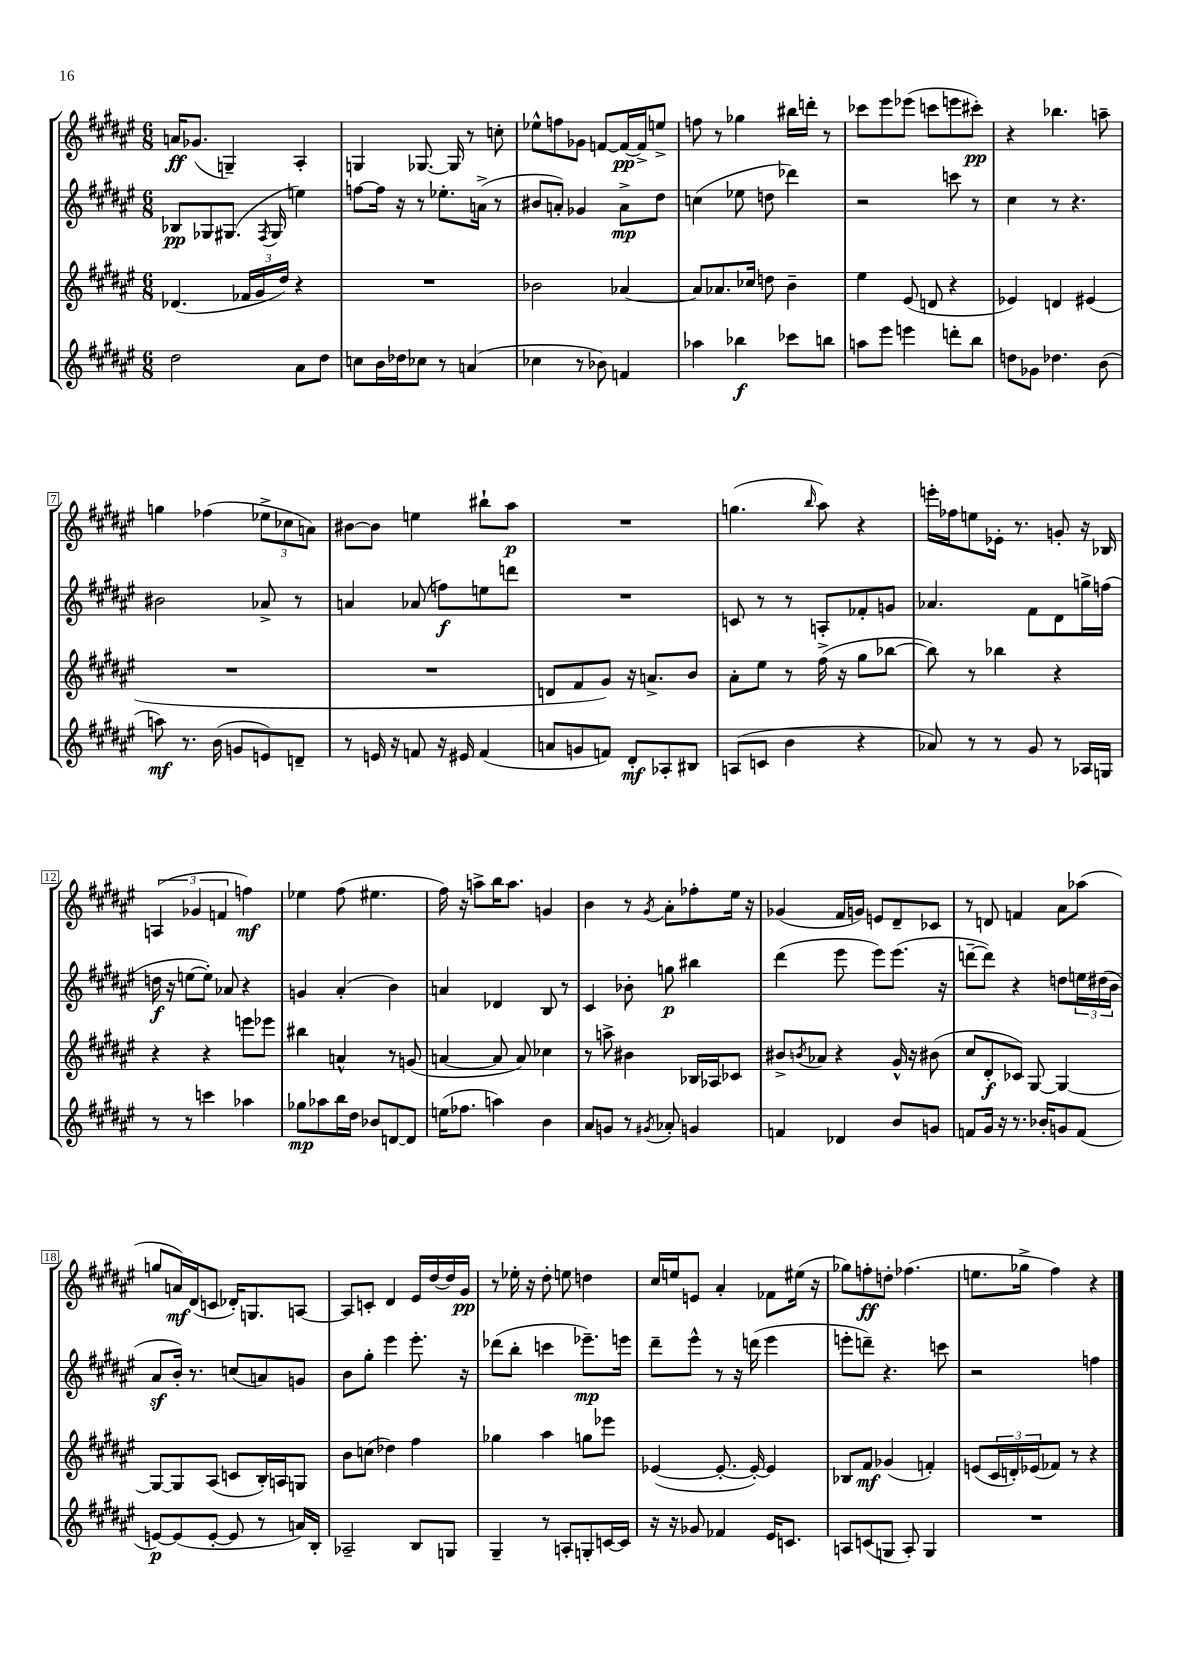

**kern	**kern	**kern	**kern
*staff4	*staff3	*staff2	*staff1
*clefG2	*clefG2	*clefG2	*clefG2
*k[f#c#g#d#a#e#]	*k[f#c#g#d#a#e#]	*k[f#c#g#d#a#e#]	*k[f#c#g#d#a#e#]
*M6/8	*M6/8	*M6/8	*M6/8
2dd#	(4.d-	8B-	16a
.	.	.	(8.g-
.	.	8G-	.
.	.	(8.G#	4G~)
.	24f-	.	.
.	24g#	.	.
.	.	8qF#	.
.	.	16G#	.
.	24dd#)	.	.
8a#	4r	4ee)	4A#'
8dd#	.	.	.
=	=	=	=
8cc	2.r	[8ff	4G
16b	.	16ff]	.
16dd-	.	16r	.
8cc-	.	8r	[8.G-
8r	.	8.ee-'	.
.	.	.	16G-]
(4a	.	.	8r
.	.	(16a^	.
.	.	8r	8cc'
=	=	=	=
4cc-	2b-	8b#	8ee-^^
.	.	8a')	8ff
8r	.	4g-	8g-
8b-)	.	.	[8f
4f	[4a-	8a^	16f_
.	.	.	16f^]
.	.	8dd#	8ee^
=	=	=	=
4aa-	8a-]	(4cc	8ff
.	8.a-	.	8r
4bb-	.	8ee-	4gg-
.	16cc-	.	.
.	8dd	8dd	.
8ccc-	4b~	4ddd-)	16bb#
.	.	.	16ddd'
8bb	.	.	8r
=	=	=	=
8aa	4ee#	2r	8ccc-
8eee#	.	.	8eee#
4eee	(8e#	.	(8eee-
.	8d	.	8ccc
8ddd'	4r	8ccc	8eee
8bb	.	8r	8ccc#')
=	=	=	=
8dd	4e-)	4cc#	4r
8g-	.	.	.
4.dd-	4d	8r	4.bb-
.	.	4.r	.
.	(4e#	.	.
(8b	.	.	8aa~
=	=	=	=
8aa)	2.r	2b#	4gg
8.r	.	.	.
.	.	.	(4ff-
(16b	.	.	.
8g	.	.	.
8e)	.	8a-^	12ee-^
.	.	.	12cc-
8d~	.	8r	.
.	.	.	12a)
=	=	=	=
8r	2.r	4a	[8b#
16e	.	.	8b#]
16r	.	.	.
8f	.	(8a-	4ee
16r	.	8ff)	.
16e#	.	.	.
(4f	.	8ee	8bb#`
.	.	8ddd	8aa#
=	=	=	=
8a	8d	2.r	2.r
8g	8f#	.	.
8f)	8g#)	.	.
8d#'	16r	.	.
.	8.a^	.	.
8A-'	.	.	.
8B#	8b	.	.
=	=	=	=
(8A	8a#'	8c	(4.gg
8c	8ee#	8r	.
4b	8r	8r	.
.	.	.	16qqbb
.	(16ff#^	8A'	8aa#)
.	16r	.	.
4r	8gg#	8f-'	4r
.	[8bb-	8g	.
=	=	=	=
8a-)	8bb-])	4.a-	16eee'
.	.	.	16ff-
8r	8r	.	8ee
8r	4bb-	.	16e-'
.	.	.	8.r
8g#	.	8f#	.
8r	4r	8d#	8g'
16A-	.	16gg^	16r
16G	.	(16ff	16B-
=	=	=	=
8r	4r	16dd	(6A
.	.	16r	.
8r	.	[8ee	.
.	.	.	6g-
4ccc	4r	8ee'])	.
.	.	.	6f
.	.	8a-	.
4aa-	8eee	4r	4ff)
.	8eee-	.	.
=	=	=	=
8gg-	4bb#	4g	4ee-
8aa-	.	.	.
16bb	4a^^	(4a#'	(8ff#
16dd#	.	.	.
8b-	.	.	4.ee#
[8d	8r	4b)	.
8d]	(8g	.	.
=	=	=	=
(16ee	[4a	4a	16ff#)
8.ff-	.	.	16r
.	.	.	8aa^
4aa)	8a]	4d-	16bb
.	.	.	8.aa
.	8a)	.	.
4b	4cc-	8B	4g
.	.	8r	.
=	=	=	=
8a#	8r	4c#	4b
8g	8aa^	.	.
8r	4b#	8b-'	8r
8qg#	.	.	8qg#
8a-'	.	8gg	8a#'
4g	16B-	4bb#	8ff-'
.	16A-	.	.
.	8c-	.	16ee#
.	.	.	16r
=	=	=	=
4f	8b#^	(4ddd#	(4g-
.	8qb	.	.
.	8a-	.	.
4d-	4r	8eee#	16f#
.	.	.	16g)
.	.	8eee#)	8e
8b	16g#^^	(8.eee#	8d#~
.	16r	.	.
8g	(8b#	.	8c-
.	.	16r	.
=	=	=	=
8f	8cc#	[8ddd~	8r
16g#	8d#'	8ddd])	8d
16r	.	.	.
8.r	8c-)	4r	4f
.	[8G#	.	.
16b-'	.	.	.
8g	4G#_	8dd	8a#
(8f	.	24ee	(8aa-
.	.	(24dd#	.
.	.	24b	.
=	=	=	=
[8e)	8G#_	8a#	8gg
(8e]	8G#]	16b')	16a)
.	.	8.r	(16d#
[8e'	(8A#	.	8c
8e]	8c	(8cc	16d-')
.	.	.	8.G
8r	16B')	8a)	.
.	16A	.	.
16a)	8G	8g	[8A
16B'	.	.	.
=	=	=	=
2A-~	8b	8b	8A]
.	(8cc	8gg#'	8c'
.	4dd-)	4eee#	4d#
8B	4ff#	8.eee#'	16e#
.	.	.	[16dd#
8G	.	.	16dd#]
.	.	16r	16g#
=	=	=	=
4G#~	4gg-	(8ddd-	8r
.	.	8bb'	16ee-'
.	.	.	16r
8r	4aa#	4ccc	8dd#'
8A'	.	.	8ee
8G'	8gg	8.eee-~)	4dd
[16c	8eee-	.	.
16c]	.	16eee	.
=	=	=	=
16r	([4e-	8ddd#~	16cc#
16r	.	.	16ee
8g-	.	8eee#^^	8e
4f-	8.e-'_	8r	4a#'
.	.	16r	.
.	16e-'_)	(16ddd	.
16e#	4e-]	4eee#	8f-
8.c	.	.	.
.	.	.	(16ee#
.	.	.	16r
=	=	=	=
8A	8B-	8eee'	8gg-)
(8c	8f#	8ddd~)	8ff'
8G	(4g-	4.r	8dd'
8A')	.	.	(4.ff-
4G	4f')	.	.
.	.	8ccc	.
=	=	=	=
2.r	(8e	2r	8.ee
.	24c#	.	.
.	24d')	.	.
.	.	.	16gg-^
.	(24e-	.	.
.	8f-)	.	4ff#)
.	8r	.	.
.	4r	4ff	4r
==	==	==	==
*-	*-	*-	*-
